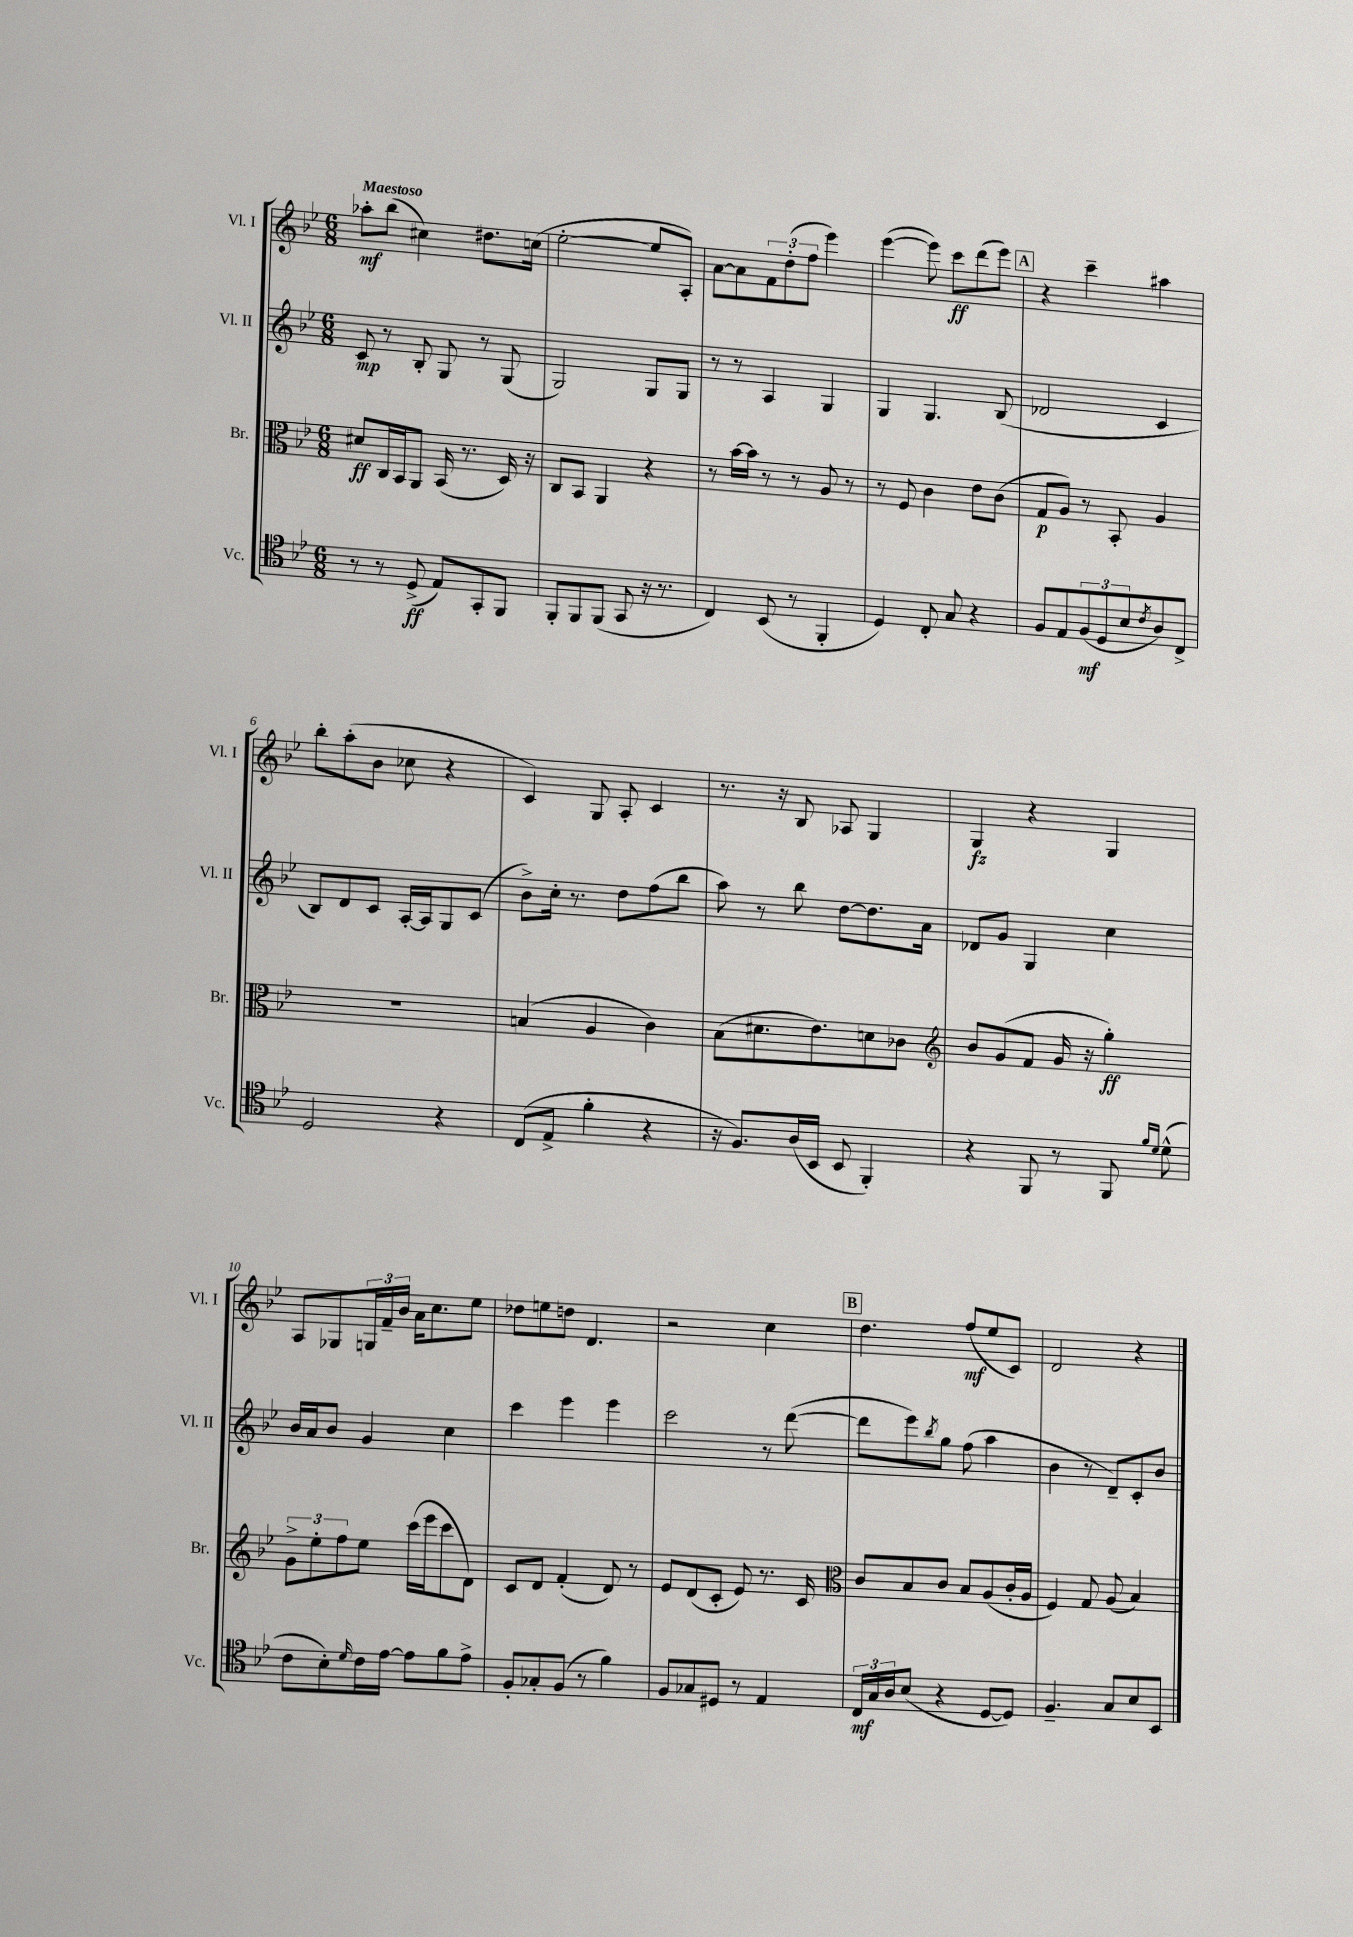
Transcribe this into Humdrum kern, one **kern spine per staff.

**kern	**dynam	**kern	**dynam	**kern	**dynam	**kern	**dynam
*part4	*part4	*part3	*part3	*part2	*part2	*part1	*part1
*staff4	*staff4	*staff3	*staff3	*staff2	*staff2	*staff1	*staff1
*I"Vc.	*	*I"Br.	*	*I"Vl. II	*	*I"Vl. I	*
*I'Vc.	*	*I'Br.	*	*I'Vl. II	*	*I'Vl. I	*
*clefC4	*	*clefC3	*	*clefG2	*	*clefG2	*
*k[b-e-]	*	*k[b-e-]	*	*k[b-e-]	*	*k[b-e-]	*
*M6/8	*	*M6/8	*	*M6/8	*	*M6/8	*
=1	=1	=1	=1	=1	=1	=1	=1
!	!	!	!	!	!	!LO:TX:a:B:t=Maestoso	!
8r	.	8d#X/L	ff	8c/	mp	8aa-X'\L	mf
8r	.	16C/L	.	8r	.	(8bb-\J	.
.	.	16BB-/J	.	.	.	.	.
(8D^/	ff	8AA/J	.	8B-'/	.	4cc#X\)	.
8E-/L)	.	(16BB-/	.	8G/	.	.	.
.	.	8.r	.	.	.	.	.
8GG'/	.	.	.	8r	.	8.dd#X\L	.
8FF/J	.	16D/)	.	(8G/	.	.	.
.	.	16r	.	.	.	(16ccn\Jk	.
=2	=2	=2	=2	=2	=2	=2	=2
8FF'/L	.	8C/L	.	2G/)	.	[2ee-'\	.
8FF/	.	8BB-/J	.	.	.	.	.
(8FF/J	.	4AA/	.	.	.	.	.
8GG/	.	.	.	.	.	.	.
16r	.	4r	.	8G/L	.	8ee-/L]	.
8.r	.	.	.	.	.	.	.
.	.	.	.	8G/J	.	8A'/J)	.
=3	=3	=3	=3	=3	=3	=3	=3
4C/)	.	8r	.	8r	.	[8a\L	.
.	.	[16b-\LL	.	8r	.	8a\]	.
.	.	16b-\JJ]	.	.	.	.	.
(8BB-/	.	8r	.	4A/	.	12f\	.
.	.	.	.	.	.	(12dd'\	.
8r	.	8r	.	.	.	.	.
.	.	.	.	.	.	12ff\J	.
4FF'/	.	8A/	.	4G/	.	4eee-\)	.
.	.	8r	.	.	.	.	.
=4	=4	=4	=4	=4	=4	=4	=4
4D/)	.	8r	.	4G/	.	([4eee-\	.
.	.	8F/	.	.	.	.	.
8C'/	.	4c\	.	4.G/	.	8eee-\])	.
8G/	.	.	.	.	.	8ccc\L	ff
4r	.	8e-\L	.	.	.	(8ddd\	.
.	.	(8c\J	.	(8B-/	.	8eee-\J)	.
!!LO:REH:place=s1:t=A
=5	=5	=5	=5	=5	=5	=5	=5
8F/L	.	8G/L	p	2d-X/	.	4r	.
8E-/	.	8A/J)	.	.	.	.	.
(12F/	mf	8r	.	.	.	4ccc~\	.
12D/	.	.	.	.	.	.	.
.	.	8BB-'/	.	.	.	.	.
12B-/	.	.	.	.	.	.	.
8qc/	.	.	.	.	.	.	.
8A/)	.	4A/	.	4c/	.	4aa#X\	.
8C^/J	.	.	.	.	.	.	.
!!LO:LB:g=z
=6	=6	=6	=6	=6	=6	=6	=6
2D/	.	2.r	.	8B-/L)	.	8bb-'\L	.
.	.	.	.	8d/	.	(8aa'\	.
.	.	.	.	8c/J	.	8b-\J	.
.	.	.	.	[16A'/LL	.	8cc-X\	.
.	.	.	.	16A/J]	.	.	.
4r	.	.	.	8G/	.	4r	.
.	.	.	.	(8c/J	.	.	.
=7	=7	=7	=7	=7	=7	=7	=7
(8C/L	.	(4Bn/	.	8b-^\L)	.	4c/)	.
8E-^/J	.	.	.	16cc'\Jk	.	.	.
.	.	.	.	8.r	.	.	.
4f'\	.	4A/	.	.	.	8G/	.
.	.	.	.	8dd\L	.	8A'/	.
4r	.	4c\)	.	(8ff\	.	4c/	.
.	.	.	.	8bb-\J	.	.	.
=8	=8	=8	=8	=8	=8	=8	=8
16r	.	(8B-\L	.	8aa\)	.	8.r	.
8.F/L)	.	.	.	.	.	.	.
.	.	8.d#X\	.	8r	.	.	.
.	.	.	.	.	.	16r	.
(16A/L	.	.	.	8bb-\	.	8B-/	.
16BB-/JJ	.	8.e-\)	.	.	.	.	.
8BB-/	.	.	.	[8dd\L	.	8A-X/	.
4FF'/)	.	8dn\	.	8.dd\]	.	4G/	.
.	.	8c-X\J	.	.	.	.	.
.	.	.	.	16a\Jk	.	.	.
=9	=9	=9	=9	=9	=9	=9	=9
*	*	*clefG2	*	*	*	*	*
4r	.	8b-/L	.	8d-X/L	.	4G/	fz
.	.	(8g/	.	8g/J	.	.	.
8FF/	.	8f/J	.	4G/	.	4r	.
8r	.	16g/	.	.	.	.	.
.	.	16r	.	.	.	.	.
8FF/	.	4gg'\)	ff	4cc\	.	4G/	.
16qqf/LL	.	.	.	.	.	.	.
16qqd/JJ	.	.	.	.	.	.	.
(8d^^\	.	.	.	.	.	.	.
!!LO:LB:g=z
=10	=10	=10	=10	=10	=10	=10	=10
8c\L	.	12g^\L	.	16b-/LL	.	8A/L	.
.	.	.	.	16a/J	.	.	.
.	.	12ee-'\	.	.	.	.	.
8B-'\)	.	.	.	8b-/J	.	8G-X/	.
.	.	12ff\	.	.	.	.	.
16qqd/	.	.	.	.	.	.	.
16c\L	.	8ee-\J	.	4g/	.	24Gn/L	.
.	.	.	.	.	.	24f~/	.
[16e-\JJ	.	.	.	.	.	.	.
.	.	.	.	.	.	24b-/JJ	.
8e-\L]	.	(16ccc\LL	.	.	.	16a\KL	.
.	.	16eee-\J	.	.	.	8.cc\	.
8f\	.	8ccc\	.	4cc\	.	.	.
8e-^\J	.	8d\J)	.	.	.	8ee-\J	.
=11	=11	=11	=11	=11	=11	=11	=11
8F'/L	.	8c/L	.	4ccc\	.	8dd-X\L	.
8G-X'/	.	8d/J	.	.	.	8een\	.
(8F/J	.	(4f'/	.	4eee-\	.	8ddn\J	.
8r	.	.	.	.	.	4.d/	.
4f\)	.	8d/)	.	4eee-\	.	.	.
.	.	8r	.	.	.	.	.
=12	=12	=12	=12	=12	=12	=12	=12
8F/L	.	8e-/L	.	2ccc\	.	2r	.
8G-X/	.	(8d/	.	.	.	.	.
8D#X/J	.	8c'/J	.	.	.	.	.
8r	.	8e-/)	.	.	.	.	.
4E-/	.	8.r	.	8r	.	4cc\	.
.	.	.	.	([8ddd\	.	.	.
.	.	16c/	.	.	.	.	.
!!LO:REH:place=s1:t=B
=13	=13	=13	=13	=13	=13	=13	=13
*	*	*clefC3	*	*	*	*	*
24C/LL	mf	8c/L	.	8ddd\L]	.	4.dd\	.
24G/	.	.	.	.	.	.	.
24A/J	.	.	.	.	.	.	.
(8B-/J	.	8B-/	.	8eee-\)	.	.	.
.	.	.	.	8qbb-/	.	.	.
4r	.	8c/J	.	8gg\J	.	.	.
.	.	8B-/L	.	(8ff\	.	(8ff/L	mf
[8D/L	.	(8A/	.	4aa\	.	8ee-/	.
8D/J])	.	16c'/L	.	.	.	8c/J)	.
.	.	16A/JJ	.	.	.	.	.
=14	=14	=14	=14	=14	=14	=14	=14
4.F~/	.	4F/)	.	4b-\	.	2d/	.
.	.	8G/	.	8r	.	.	.
8G/L	.	(8A/	.	8d~/L)	.	.	.
8B-/	.	4B-/)	.	8c'/	.	4r	.
8BB-/J	.	.	.	8b-/J	.	.	.
==	==	==	==	==	==	==	==
*-	*-	*-	*-	*-	*-	*-	*-
